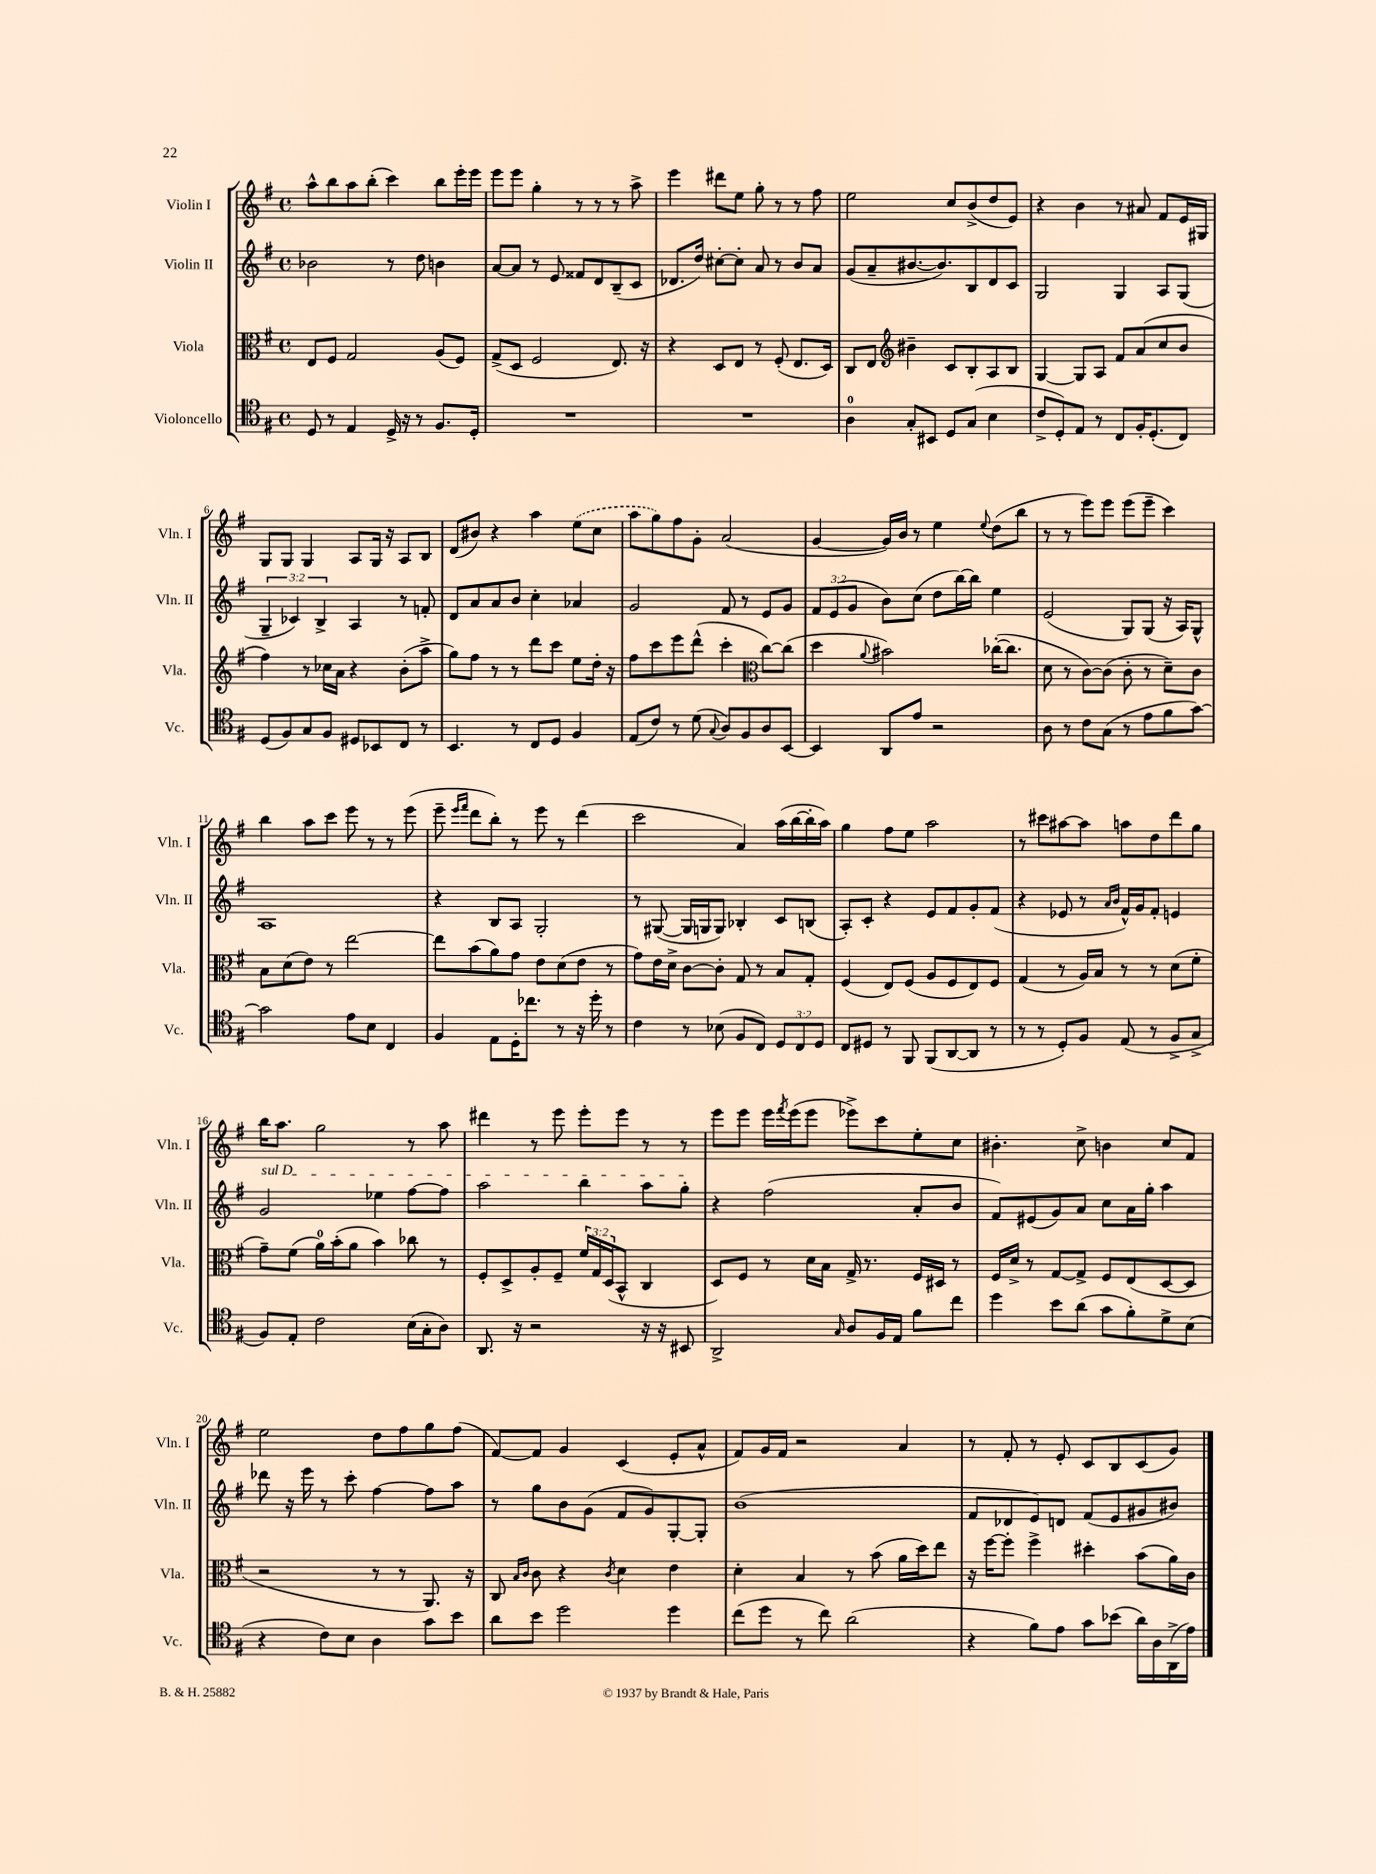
<<
\new StaffGroup <<
\new Staff = "s0" \with { instrumentName = "Violin I" shortInstrumentName = "Vln. I" } {
    \clef treble \key g \major \defaultTimeSignature \time 4/4
    a''8-^ b''8 a''8 b''8-.( c'''4) b''8 e'''16-. e'''16 |
    e'''8 e'''8 g''4-. r8 r8 r8 a''8-> |
    e'''4 dis'''8 e''8 g''8-. r8 r8 fis''8 |
    e''2 c''8 b'8->( d''8 e'8) |
    r4 b'4 r8 ais'8 fis'8 e'16 gis16 |
    g8 g8 g4 a8 g16 r16 a8 b8 |
    d'8( bis'8) r4 a''4 \once \slurDashed e''8( c''8 |
    a''8 g''8) fis''8 g'8-. a'2( |
    g'4~ g'16) b'16 r8 e''4 \appoggiatura { e''8 } d''8( b''8 |
    r8 r8 e'''8) e'''8 e'''8( e'''8-- c'''4) |
    b''4 a''8 c'''8 e'''8 r8 r8 e'''8( |
    e'''8-- \grace { e'''16 fis'''16 } d'''8 b''8-.) r8 e'''8 r8 d'''4( |
    c'''2 a'4) a''16( b''16~ b''16-. a''16) |
    g''4 fis''8 e''8 a''2 |
    r8 cis'''8 ais''8~ ais''8 a''8 d''8 d'''8 g''8 |
    b''16 a''8. g''2 r8 a''8 |
    dis'''4 r8 e'''8 e'''8-. e'''8 r8 r8 |
    e'''8 e'''8 e'''16 \acciaccatura { fis'''8 } e'''16( e'''8 ees'''8->) c'''8 e''8-. c''8 |
    bis'4.-. c''8-> b'4 c''8 fis'8 |
    e''2 d''8 fis''8 g''8 fis''8( |
    fis'8~) fis'8 g'4 c'4( e'8-. a'8-^ |
    fis'8) g'16 fis'16 r2 a'4 |
    r8 fis'8-. r8 e'8-. c'8 b8 c'8( g'8) \bar "|." |
}
\new Staff = "s1" \with { instrumentName = "Violin II" shortInstrumentName = "Vln. II" } {
    \clef treble \key g \major \defaultTimeSignature \time 4/4 \override Staff.TupletNumber.text = #tuplet-number::calc-fraction-text
    bes'2 r8 d''8 b'4 |
    a'8~ a'8 r8 e'8 fisis'8 d'8 b8--( c'8 |
    des'8. d''16) cis''8~-. cis''8-. a'8 r8 b'8 a'8 |
    g'8( a'8-- bis'8.~ bis'8.) b8 d'8 c'8 |
    g2 g4 a8 g8( |
    \tuplet 3/2 { g4-- ces'4) b4-> } a4 r8 f'8-. |
    d'8 a'8 a'8 b'8 c''4-. aes'4 |
    g'2 fis'8 r8 e'8 g'8 |
    \tuplet 3/2 { fis'8 e'8( g'8 } b'8) c''8( d''8 b''16~) b''16 e''4 |
    e'2( g8) g8( r16 a16) g8-^ |
    a1 |
    r4 b8 a8 g2-. |
    r8 gis8~( gis16 g16 g8) bes4-. c'8 b8( |
    a8-.) c'8-. r4 e'8 fis'8 g'8-. fis'8( |
    r4 ees'8 r8 \grace { a'16 b'16 } fis'16-^) g'16 fis'8-. e'4 |
    \once \override TextSpanner.bound-details.left.text = \markup { \italic "sul D" } g'2\startTextSpan ees''4 fis''8~ fis''8 |
    a''2 b''4 a''8 g''8-.\stopTextSpan |
    r4 fis''2( a'8-. b'8 |
    fis'8) eis'8( g'8) a'8 c''8 a'16 g''16-. a''4 |
    des'''8 r16 e'''16 r8 c'''8-. fis''4~ fis''8 a''8 |
    r8 g''8 b'8 g'8( fis'8 g'8) g8~-. g8-. |
    b'1( |
    fis'8 des'8 e'8) d'8 fis'8( e'8 gis'8 bis'8) \bar "|." |
}
\new Staff = "s2" \with { instrumentName = "Viola" shortInstrumentName = "Vla." } {
    \clef alto \key g \major \defaultTimeSignature \time 4/4 \override Staff.TupletNumber.text = #tuplet-number::calc-fraction-text
    e8 fis8 g2 a8( fis8) |
    g8->( d8 fis2 e8.) r16 |
    r4 d8 e8 r8 fis8-.( e8. d16) |
    c8 e8 \clef treble bis'4-- c'8 b8-. a8 b8 |
    g4~ g8 a8 fis'8 a'8( c''8 b'8 |
    fis''4) r8 ces''16 a'16 r4 b'8-.( a''8-> |
    g''8) fis''8 r8 r8 d'''8 c'''8 e''8 d''16-. r16 |
    fis''8 c'''8 e'''8 d'''8-^( c'''4-. \clef alto c''8~) c''8( |
    d''4 \appoggiatura { a'8 } bis'2) ces''16~-.( ces''8. |
    d'8 r8 c'8~) c'8( c'8-. r8 d'8--) c'8 |
    b8 d'8( e'8) r8 e''2~ |
    e''8 b'8( a'8) g'8 e'8 d'8( e'8 r8 |
    g'8) e'16 d'16-> c'8~ c'8-. g8 r8 b8 g8-. |
    fis4( e8) fis8( a8 fis8 e8) fis8 |
    g4( r8 a16) b16 r8 r8 d'8( fis'8-. |
    g'8--) fis'8( a'16-0) b'16-.( a'8 b'4) ces''8 r8 |
    fis8-. d8-> a8-. fis8-- \tuplet 3/2 { fis'16 g16 d16( } b,8-^ c4 |
    d8) fis8 r8 d'16 b16 g16-> r8. fis16 dis16 r8 |
    fis16 d'16-> r8 g8~ g8-> fis8 e8( d8~ d8 |
    r2 r8 r8 a,8.) r16 |
    c8 \grace { b16 c'16 } c'8 r4 \acciaccatura { c'8 } d'4 e'4 |
    d'4-. b4 r8 b'8( a'16 d''16) e''8 |
    r16 fis''16~ fis''8-. fis''4-> dis''4-. b'8( a'16) c'16 \bar "|." |
}
\new Staff = "s3" \with { instrumentName = "Violoncello" shortInstrumentName = "Vc." } {
    \clef tenor \key g \major \defaultTimeSignature \time 4/4 \override Staff.TupletNumber.text = #tuplet-number::calc-fraction-text
    d8 r8 e4 d16-> r16 r8 fis8. d16-. |
    R1 |
    R1 |
    a4-0 g8-. bis,8 d8 g8( b4 |
    c'8-> d8-.) e8 r8 c8 fis16-. d8.-.( c8) |
    d8( fis8) g8 fis8 dis8 bes,8 c8 r8 |
    b,4. r8 c8 d8 fis4 |
    e8( c'8) r8 d'8( \appoggiatura { g8 } a8) fis8 a8 b,8~ |
    b,4 a,8 e'8 r2 |
    a8 r8 c'8 g8( r8 e'8 fis'8 g'8~) |
    g'2 e'8 b8 c4 |
    fis4 e8 d16-. ces''8. r8 r16 d''16-. r8 |
    c'4 r8 bes8( fis8 c8) \tuplet 3/2 { d8 c8 d8 } |
    c8 dis8 r8 fis,8 fis,8( a,8~ a,8 r8 |
    r8 r8 d8-.) fis8 e8( r8 fis8-> g8-> |
    fis8) e8-. c'2 b16( g16-. a8) |
    a,8. r16 r2 r16 r16 bis,8 |
    a,2-> \grace { g16 } a8 fis16 e16 fis'8 c''8 |
    d''4 b'8 a'8( g'8 fis'8-.) d'8-> b8( |
    r4 c'8) b8 a4 g'8 b'8 |
    a'8 b'8 d''2 d''4 |
    c''8( d''8 r8 c''8) a'2( |
    r4 fis'8) e'8 g'8 bes'8( a'16) a16 a,16->( e'16) \bar "|." |
}
>>
>>
